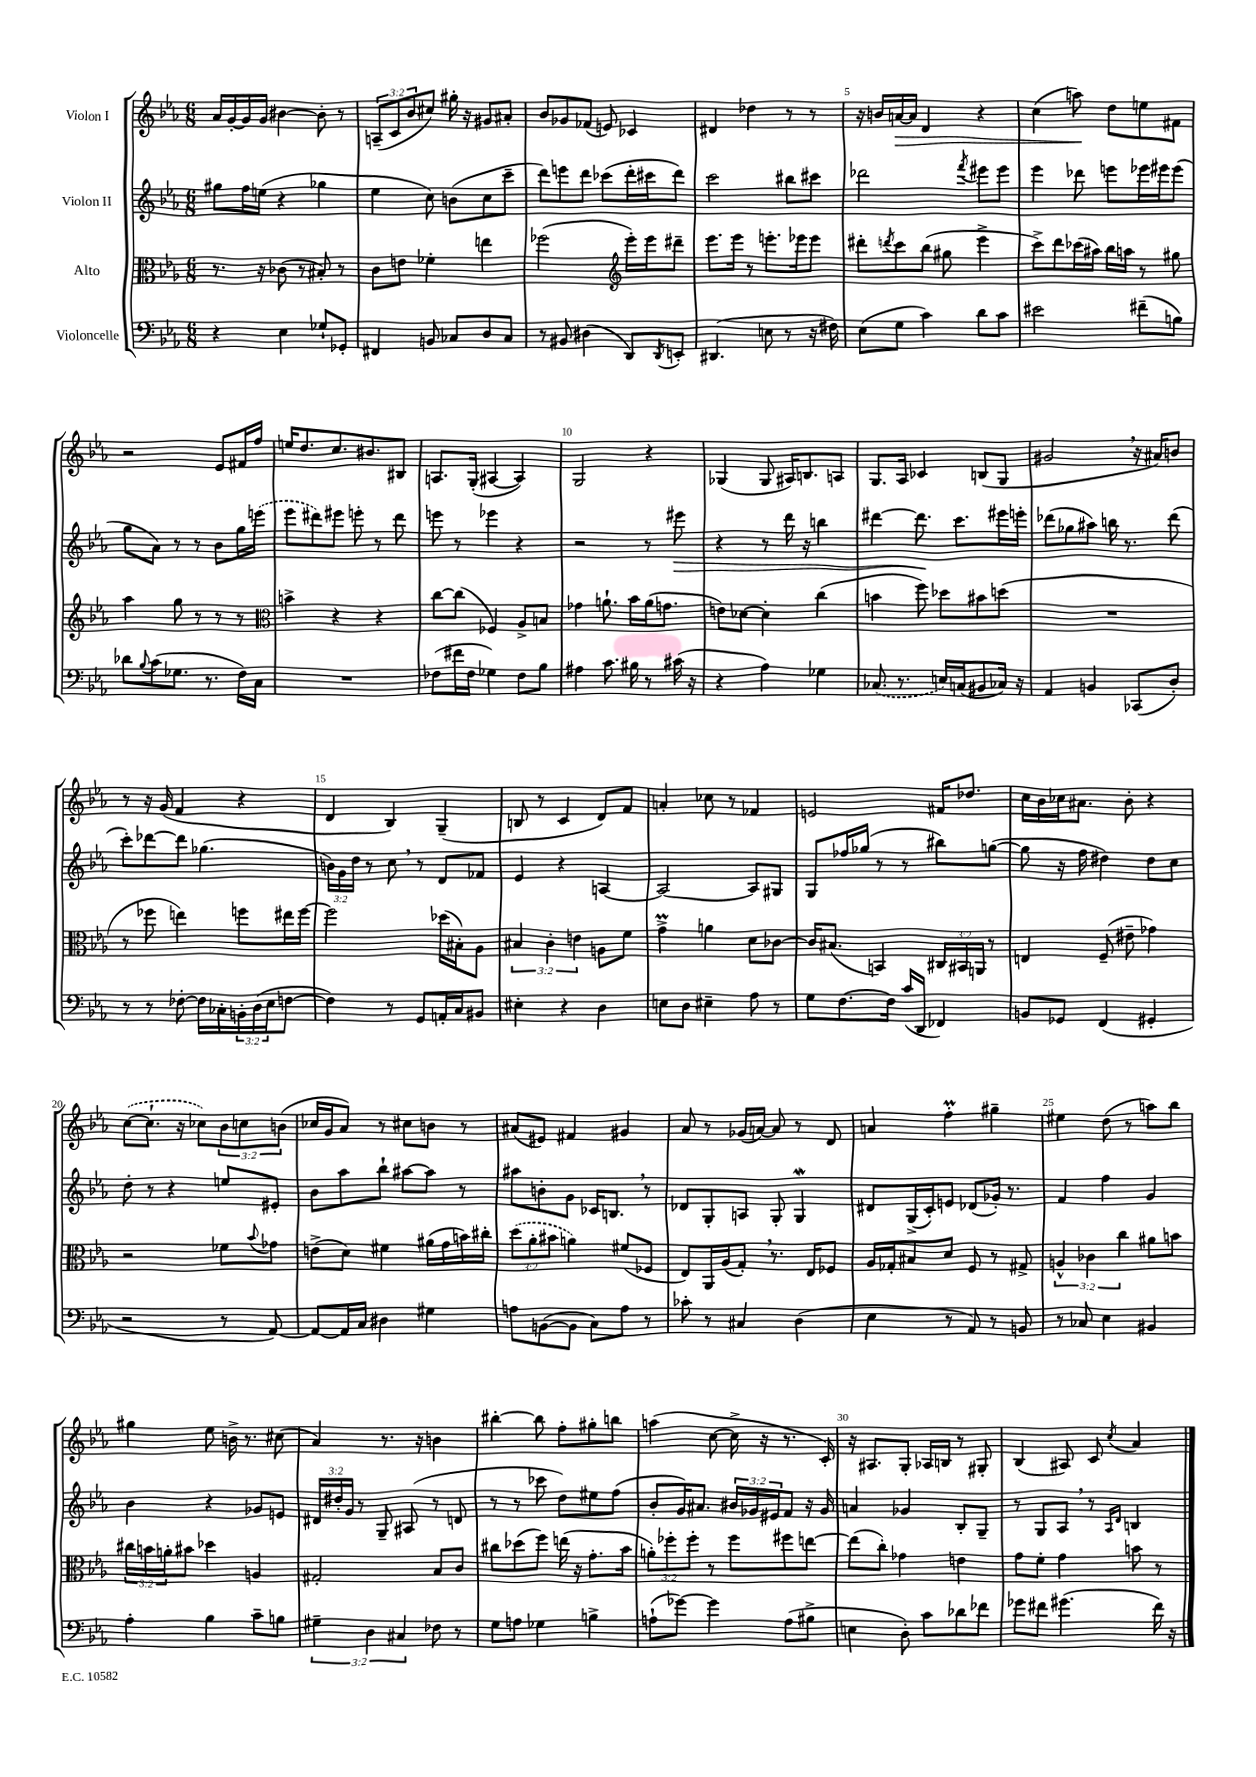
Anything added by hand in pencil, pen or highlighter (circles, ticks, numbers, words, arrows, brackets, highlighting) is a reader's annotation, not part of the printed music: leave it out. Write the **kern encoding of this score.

**kern	**kern	**kern	**kern
*staff4	*staff3	*staff2	*staff1
*clefF4	*clefC3	*clefG2	*clefG2
*k[b-e-a-]	*k[b-e-a-]	*k[b-e-a-]	*k[b-e-a-]
*M6/8	*M6/8	*M6/8	*M6/8
4r	8.r	8gg#	16a-
.	.	.	[16g'
.	.	16ff	16g]
.	16r	(16ee	16g
4E-	(8c-	4r	[4b#
.	8r	.	.
8G-`	8B#')	4gg-	8b#']
8GG-'	8r	.	8r
=	=	=	=
4FF#	8c	4ee-	(12A~
.	.	.	12c
.	8e	.	.
.	.	.	12b-
8BB	4f-'	8cc)	8cc#)
8C-	.	(8b	16gg#'
.	.	.	16r
8D	4ee	8cc	8g#
8C-	.	8ccc~	8a#'
=	=	=	=
8r	(2ff-	8ddd)	8b-
8BB#	.	8eee	8g-
(4D#	.	8ddd	(8f-
.	.	(8ccc-	8e)
*	*clefG2	*	*
8DD)	16eee-')	16ddd'	4c-
.	16eee-	16ccc#	.
8qDD	.	.	.
8EE'	8ddd#~	8ddd)	.
=	=	=	=
(4.DD#	8.eee-	2ccc	4d#
.	16eee-	.	.
.	8r	.	4dd-
8E	8.eee'	.	.
8r	.	8bb#	8r
.	16eee-	.	.
16r	8eee-	8ccc#	8r
16F#)	.	.	.
=	=	=	=
(8E-	8ddd#'	2ddd-	16r
.	.	.	16b
.	8qddd	.	.
8G	8ccc	.	[16a
.	.	.	16a]
4c)	(8bb-	.	4d
.	8gg#	.	.
.	.	8qfff	.
8d	4eee-^	8eee#	4r
8c	.	8eee#	.
=	=	=	=
2e#	8ccc^)	4eee-	(4cc
.	8ddd	.	.
.	(16ccc-	8ddd-	8aa)
.	16aa#)	.	.
.	16bb-	8eee	8dd
.	16aa	.	.
(8f#~	8r	16eee-	8ee
.	.	16eee#	.
8B)	8gg#	(8eee#	8f#
=	=	=	=
8d-	4aa-	8gg	2r
8qqB-	.	.	.
(8c	.	8a-)	.
8.G-	8gg	8r	.
.	8r	8r	.
8.r	.	.	.
.	8r	8b-	8e-
16F)	8r	16gg	16f#
16C	.	(16eee	16ff
=	=	=	=
*	*clefC3	*	*
2.r	4b^	8eee-	16ee
.	.	.	8.dd
.	.	8ddd#)	.
.	4r	8eee#	8.cc
.	.	8eee'	.
.	.	.	8.b#
.	4r	8r	.
.	.	8ddd#	8B#
=	=	=	=
(8F-	[8cc	8eee	8.A
16f#	(8cc]	8r	.
16F-	.	.	(16G'
4G-)	4F-)	4eee-	[4A#
8F-	8A-^	4r	4A#])
8B-	8B	.	.
=	=	=	=
4A#	4g-	2r	2G
8.c	8.a`	.	.
16B#	16b-	.	.
8r	(16a	8r	4r
.	8.g	.	.
(16c#	.	8eee#	.
16r	.	.	.
=	=	=	=
4r	8e)	4r	(4G-
.	[8d-	.	.
4A-)	4d-']	8r	8G-
.	.	16ddd	16A#)
.	.	16r	8.B
4G-	(4cc	4bb	.
.	.	.	8A
=	=	=	=
(8.C-	4b	[4ddd#	8.G
8.r	.	.	16A-
.	8ff)	8.ddd#]	4c-
16E)	8dd-	.	.
(16C	.	8.ccc	.
8BB#	8b#	.	(8B
16C-)	(8dd	16eee#	8G
16r	.	16eee'	.
=	=	=	=
4AA-	2.r	(8ddd-	2g#
.	.	8gg-	.
4BB	.	8aa#)	.
.	.	16bb	.
.	.	8.r	.
(8CC-	.	.	16r
.	.	.	16a#)
8D')	.	(8ddd-	8b
=	=	=	=
8r	8r	8ccc')	8r
8r	8ff-	[8ddd-	16r
.	.	.	(16g
[8F-'	4ee)	8ddd-]	4f
16F-]	.	(4.gg-	.
16C-'	.	.	.
24BB'	8ff	.	4r
(24D	.	.	.
24E-	.	.	.
[8F	16ee#	.	.
.	[16ff	.	.
=	=	=	=
4F])	2ff]	24b)	4d
.	.	24g	.
.	.	24dd	.
.	.	8r	.
8r	.	8cc	4B-)
8GG	.	8r	.
16AA'	(16dd-	8d	(4G~
16C	16B#')	.	.
8BB#	8A-	8f-	.
=	=	=	=
4E#'	6B#	4e-	8B
.	.	.	8r
.	6c'	.	.
4r	.	4r	4c
.	6e	.	.
4D	8A	[4A	8d)
.	8f	.	8f
=	=	=	=
8E	4g^	2A_	4a'
8D	.	.	.
4E#~	4a	.	8cc-
.	.	.	8r
8A-	8d	8A]	4f-
8r	[8c-	8G#	.
=	=	=	=
8G	16c-]	8G	2e
.	(8.B#	.	.
[8.F	.	16ff-	.
.	.	(16gg-	.
.	4BB)	8r	.
16F]	.	.	.
(16c	.	8r	.
16DD	.	.	.
4FF-)	24C#	8bb#)	16f#
.	24BB#	.	.
.	.	.	8.dd-
.	24AA	.	.
.	8r	([8gg	.
=	=	=	=
8BB	4E	8gg]	16cc
.	.	.	16b-
8GG-	.	16r	16cc-
.	.	16ff	8.a#
(4FF	(8F~	4dd#)	.
.	8e#~	.	8b-'
4GG#'	4g-)	8dd#	4r
.	.	8cc	.
=	=	=	=
2r	2r	8dd'	([8cc
.	.	8r	8.cc`]
.	.	4r	.
.	.	.	16r
.	.	.	8cc-)
8r	8f-	8ee	12b-
.	.	.	12cc
.	8qqb-	.	.
[8AA-)	8g-	8e#'	.
.	.	.	(12b
=	=	=	=
8AA-_	(8e^	8b-	16cc-
.	.	.	16g
16AA-]	8d)	8aa-	8a-)
16C	.	.	.
4D#	4f#	8bb-`	8r
.	.	[8aa#	8cc#
4G#	(16a#	8aa#]	8b
.	16g	.	.
.	16b)	8r	8r
.	16cc#'	.	.
=	=	=	=
8A	(12dd	8aa#	(8a#
.	12a-'	.	.
([8BB	.	8b'	8e#)
.	12b#	.	.
8BB]	4a)	8g	4f#
8C)	.	16c-	.
.	.	8.B	.
8A	(8f#	.	4g#
8r	8F-	8r	.
=	=	=	=
8c-'	8E-)	8d-	8a-
8r	16AA-	8G'	8r
.	(16A-	.	.
4C#	8G')	8A	(16g-
.	.	.	[16a)
.	8.r	8G'	8a]
(4D	.	4G	8r
.	16E-	.	.
.	8F-	.	8d
=	=	=	=
4E-	16A-	8d#	4a
.	16G-'	.	.
.	8B#	(16G^	.
.	.	16c')	.
8r	8d	8e	4ff'
8AA-)	8F	(8d-	.
8r	8r	16g-')	4gg#~
.	.	8.r	.
8BB	8G#^	.	.
=	=	=	=
8r	6A^^	4f	4ee#
8C-	.	.	.
.	6c-	.	.
4E-	.	4ff	(8dd
.	6cc	.	.
.	.	.	8r
4BB#	8a#	4g	8aa)
.	8b	.	8bb-
=	=	=	=
4A-'	24cc#	4b-	4gg#
.	24b	.	.
.	24a'	.	.
.	8b#	.	.
4B-	4dd-	4r	8ee-
.	.	.	16b^
.	.	.	8.r
8c~	4A	8g-	.
8B	.	8e	(8cc#
=	=	=	=
6G#~	2G#'	24d#	4a-)
.	.	24dd#'	.
.	.	24g	.
.	.	8r	.
6D	.	.	.
.	.	8G~	8.r
6C#	.	.	.
.	.	(8A#	.
.	.	.	16r
8F-	8B-	8r	4b
8r	8c	8d	.
=	=	=	=
8G	8cc#	8r	[4bb#'
8A	(8dd-	8r	.
4G-	8ff)	8ccc-	8bb#]
.	(16ee	8dd)	8ff'
.	16r	.	.
4B^	8.g'	8ee#	8gg#'
.	.	(8ff	8bb
.	16b-	.	.
=	=	=	=
(8A`	12a')	8b-'	(4aa
.	12ff-'	.	.
[8g-)	.	16g)	.
.	12ff-'	.	.
.	.	8.a#	.
4g-]	8r	.	[8cc
.	8ff-	24b#	16cc^]
.	.	24g-	.
.	.	.	16r
.	.	24e#	.
(8A	8ff#	8f	8.r
8B#^	[8ee	16r	.
.	.	16g-	16c')
=	=	=	=
4E	(8ee]	4a	16r
.	.	.	8.A#
.	8cc')	.	.
8D')	4g-	4g-	8G'
8c	.	.	16A-
.	.	.	16B
8d-	4e	8B-'	8r
8f-	.	8G~	8G#'
=	=	=	=
8g-	8g	8r	(4B-
8f#	8f'	8G	.
(4.g#	4g	8A-	8A#)
.	.	8r	8c
.	.	16qqA-	.
.	.	16qqd	8qcc
.	8b	4B	4a-
16f#)	8r	.	.
16r	.	.	.
==	==	==	==
*-	*-	*-	*-
